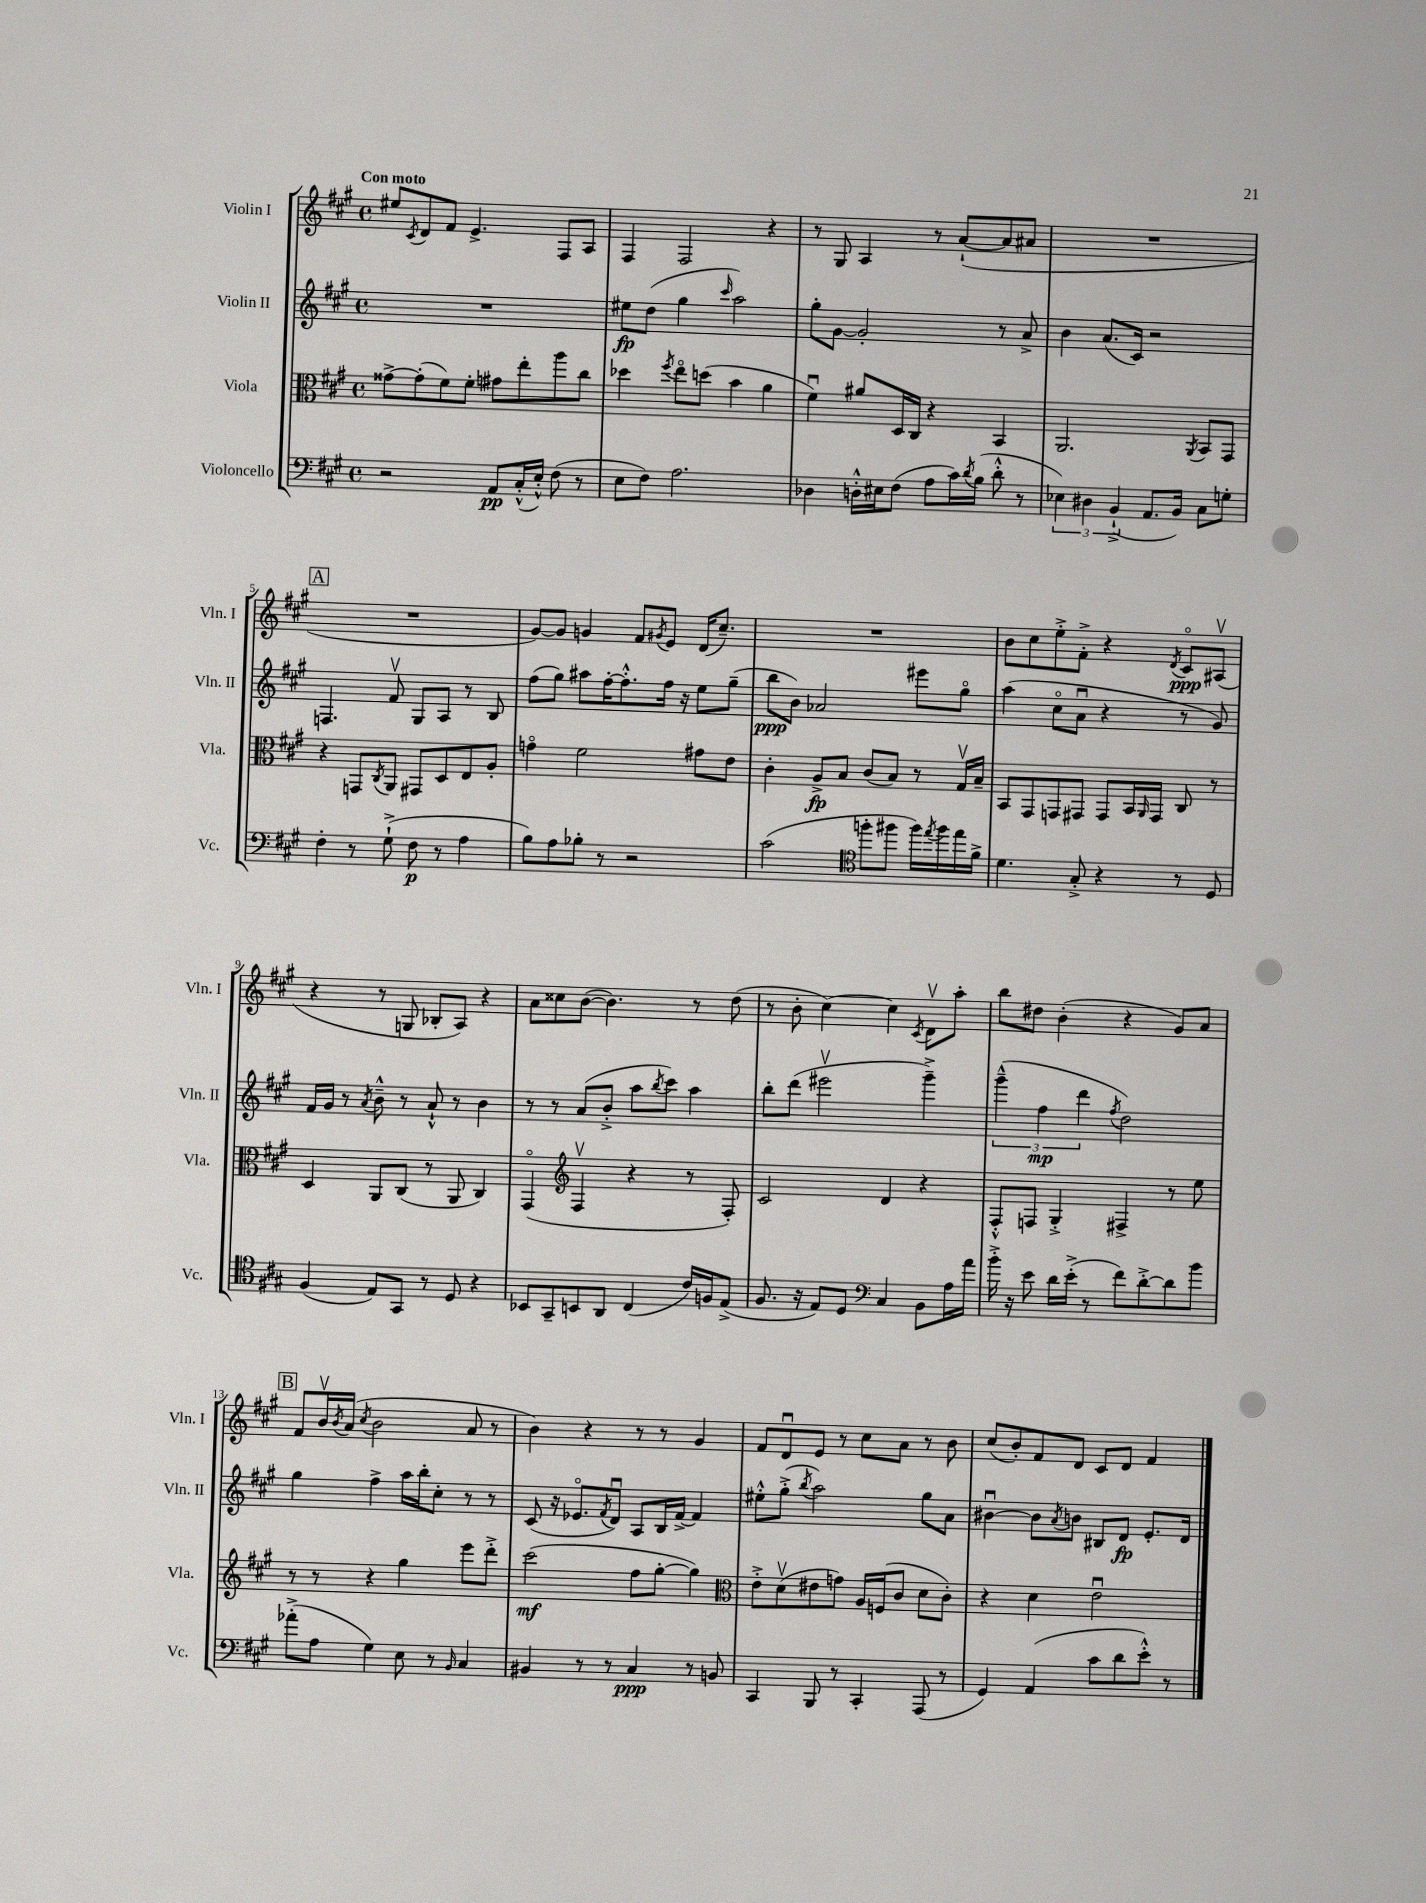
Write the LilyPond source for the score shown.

<<
\new StaffGroup <<
\new Staff = "s0" \with { instrumentName = "Violin I" shortInstrumentName = "Vln. I" } {
    \clef treble \key a \major \defaultTimeSignature \time 4/4 \tempo "Con moto"
    eis''8 \acciaccatura { cis'8 } d'8 fis'8 e'4.-> fis8 a8 |
    fis4 fis2 r4 |
    r8 gis8 a4 r8 a'8~-!( a'8 ais'8 |
    R1 |
    \mark \markup { \box "A" } R1 |
    gis'8~) gis'8 g'4 fis'8 \acciaccatura { gis'8 } e'8 d'16( cis''8.--) |
    R1 |
    b'8 cis''8 e''8-.-> fis'8-.-> r4 \acciaccatura { d'8 } cis'8\flageolet\ppp ais8\upbow( |
    r4 r8 g8 bes8-. a8) r4 |
    a'8 cisis''8 b'8~( b'4.) r8 d''8( |
    r8 b'8-. cis''4~) cis''4 \acciaccatura { cis'8 } d'8\upbow a''8-. |
    b''8 dis''8 b'4-.( r4 gis'8) a'8 |
    \mark \markup { \box "B" } fis'8 b'16\upbow \acciaccatura { b'8 } a'16( \acciaccatura { cis''8 } b'2 a'8 r8 |
    b'4) r4 r8 r8 gis'4 |
    fis'8 d'8\downbow e'8 r8 cis''8 a'8 r8 b'8 |
    cis''8( b'8-.) fis'8 d'8 cis'8 d'8 fis'4 \bar "|." |
}
\new Staff = "s1" \with { instrumentName = "Violin II" shortInstrumentName = "Vln. II" } {
    \clef treble \key a \major \defaultTimeSignature \time 4/4
    R1 |
    eis''8\fp d''8( gis''4 \grace { cis'''16 } a''2) |
    gis''8-. gis'8~ gis'2-. r8 a'8-> |
    b'4 a'8.( cis'16) r2 |
    \mark \markup { \box "A" } f4. fis'8\upbow gis8 a8 r8 b8 |
    fis''8( gis''8) ais''8 fis''16~-. fis''8.-.-^ fis''16 r16 e''8 gis''8--( |
    b''8\ppp b'8) aes'2 eis'''8 gis''8\flageolet |
    a''4( cis''8\flageolet a'8\downbow r4 r8 gis'8) |
    fis'16 gis'16 r8 \acciaccatura { a'8 } b'8---^ r8 a'8-!-^ r8 b'4 |
    r8 r8 a'8( b'8-.-> a''8 \acciaccatura { b''8 } cis'''8) a''4 |
    b''8-. d'''8( eis'''2\upbow gis'''4--->) |
    \tuplet 3/2 { gis'''4---^( fis''4\mp d'''4 } \acciaccatura { fis''8 } d''2) |
    \mark \markup { \box "B" } gis''4 fis''4-> a''16 b''16-. cis''8-. r8 r8 |
    cis'8( r16 ees'8.\flageolet \acciaccatura { fis'8 } d'8\downbow) a8 b16 fis'16~-> fis'4 |
    eis''8-.-^ gis''8-.->( \acciaccatura { b''8 } a''2) gis''8 a'8 |
    bis'4~\downbow bis'8 \acciaccatura { a'8 } b'8 bis8 d'8\fp e'8.-. d'16 \bar "|." |
}
\new Staff = "s2" \with { instrumentName = "Viola" shortInstrumentName = "Vla." } {
    \clef alto \key a \major \defaultTimeSignature \time 4/4
    gisis'8~-> gisis'8-.( fis'8) fis'8-. gis'8 e''8-. a''8 cis''8 |
    des''4 \acciaccatura { fis''8 } e''8\flageolet d''8( b'4 a'4 |
    fis'4\downbow) ais'8 d16 cis16 r4 b,4 |
    a,2. \acciaccatura { a,8 } b,8 gis,8 |
    \mark \markup { \box "A" } r4 g,8 \acciaccatura { cis8 } a,8 gis,8 d8 e8 a8-. |
    g'4\flageolet fis'2 gis'8 e'8 |
    cis'4-. a8->\fp b8 cis'8( b8) r8 gis16\upbow b16-- |
    b,8 gis,8 g,8 gis,8 gis,8 b,16 \grace { a,16 } gis,16 cis8 r8 |
    d4 a,8 cis8( r8 a,8 cis4) |
    gis,4\flageolet( \clef treble fis4\upbow r4 r8 fis8-.) |
    cis'2 d'4 r4 |
    fis8-.-^ f8 gis4-.-> fis4-> r8 e''8 |
    \mark \markup { \box "B" } r8 r8 r4 gis''4 e'''8 d'''8-.-> |
    cis'''2\mf( fis''8 gis''8~-. gis''4) |
    \clef alto e'8-.-> d'8\upbow( eis'8 g'8) a16 f16( cis'8 d'8 cis'8-.) |
    r4 d'4 e'2\downbow \bar "|." |
}
\new Staff = "s3" \with { instrumentName = "Violoncello" shortInstrumentName = "Vc." } {
    \clef bass \key a \major \defaultTimeSignature \time 4/4
    r2 a,8\pp cis16-.-^( e16-.-^) fis8( r8 |
    e8 fis8) a2. |
    des4 d16-.-^ eis16 fis8( a8 cis'16) \acciaccatura { d'8 } b16( d'8-.-^ r8 |
    \tuplet 3/2 { ees4) dis4 b,4-!->( } a,8. b,16) cis8 g8-. |
    \mark \markup { \box "A" } fis4-. r8 gis8-!->( fis8\p r8 a4 |
    b8) a8 bes8-. r8 r2 |
    cis'2( \clef tenor f''8-. fis''8 fis''16) \acciaccatura { e''8 } fis''16 e''16 fis'16-> |
    d'4. gis8-.-> r4 r8 d8 |
    fis4( e8) gis,8 r8 d8 r4 |
    bes,8 gis,8-- b,8 a,8 cis4( cis'16) f16 e8->( |
    fis8. r16 e8) d8 \clef bass cis4 b,8 a16 a'16 |
    b'16-.-> r16 e'8 d'16 e'16-.->( r8 fis'8) d'8~-.-> d'8 b'8 |
    \mark \markup { \box "B" } aes'8-.->( a8 gis4) e8 r8 \grace { b,16 } cis4 |
    bis,4 r8 r8 cis4\ppp r8 b,8 |
    cis,4 b,,8 r8 cis,4-. a,,8( r8 |
    gis,4) a,4( cis'8 d'8 e'8-.-^) r8 \bar "|." |
}
>>
>>
